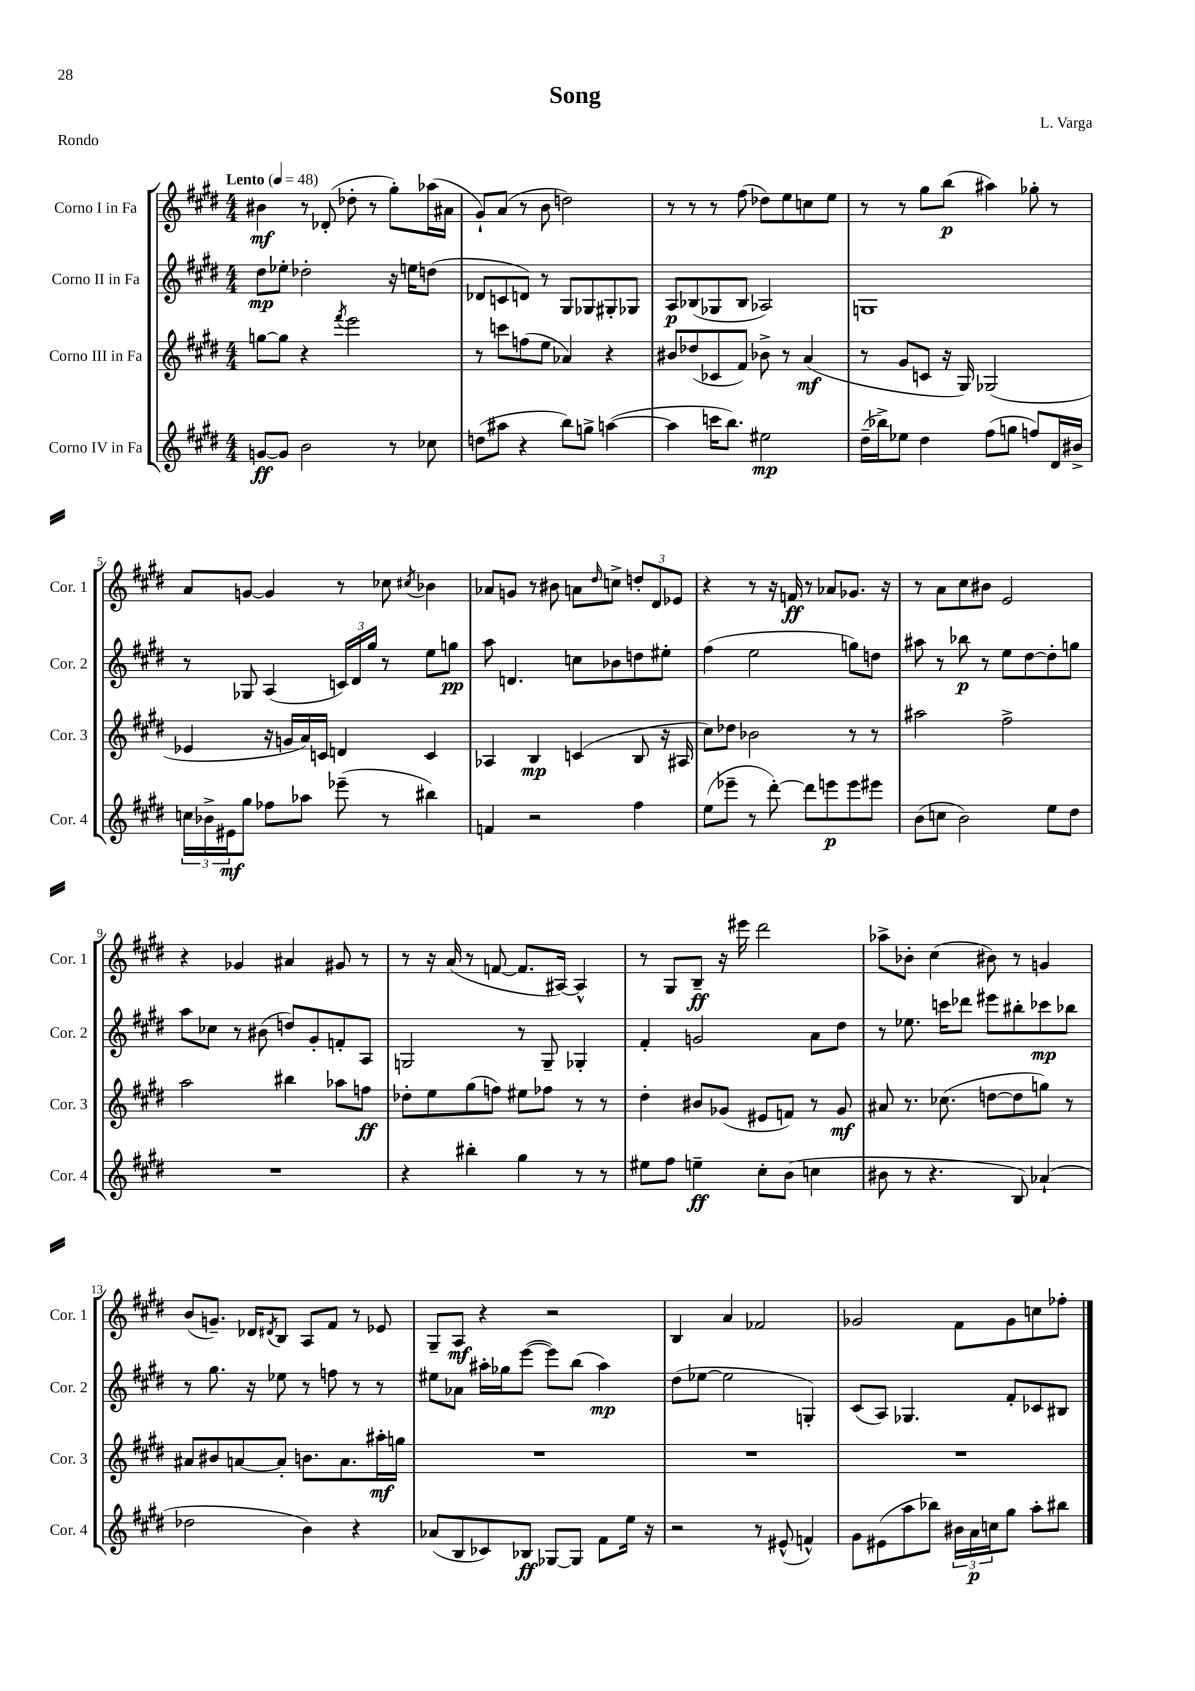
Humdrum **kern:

**kern	**kern	**kern	**kern
*staff4	*staff3	*staff2	*staff1
*clefG2	*clefG2	*clefG2	*clefG2
*k[f#c#g#d#]	*k[f#c#g#d#]	*k[f#c#g#d#]	*k[f#c#g#d#]
*M4/4	*M4/4	*M4/4	*M4/4
*MM48	*MM48	*MM48	*MM48
[8g/L	[8gg\L	8dd#\L	4b#\
8g/]J	8gg\]J	8ee-'\J	.
2b\	4r	2dd-'\	8r
.	.	.	(8d-'/
.	8qfff#/	.	.
.	2eee\	.	8dd-'\
.	.	.	8r
8r	.	16r	8gg#'\L)
.	.	16ee\LK	.
8cc-\	.	(8dd\J	(16aa-\L
.	.	.	16a#\JJ
=	=	=	=
(8dd\L	8r	8d-/L	8g#`/L)
8aa#\J	8ccc\L	8c/	(8a/J
4r	(8ff\	8d/J)	8r
.	8ee\J	8r	8b\
8bb\L)	4a-/)	8G#/L	2dd\)
8gg^\J	.	8G-/	.
([4aa\	4r	8G#'/	.
.	.	8G-/J	.
=	=	=	=
4aa\]	8b#/L	8A/L	8r
.	(8dd-/	(8B-/	8r
16ccc\LK	8c-/	8G-/	8r
8.bb\J)	.	.	.
.	8f#/J)	8B-/J	(8ff#\
2ee#\	8b-^\	2A-/)	8dd-\L)
.	8r	.	8ee\
.	(4a/	.	8cc\
.	.	.	8ee\J
=	=	=	=
(16dd#~\LL	8r	1G	8r
16bb-^\J)	.	.	.
8ee-\J	8g#/L	.	8r
4dd#\	8c/J	.	8gg#\L
.	16r	.	(8bb\J
.	16G#/)	.	.
(8ff#\L	(2G-/	.	4aa#\)
8gg\J	.	.	.
8ff/L)	.	.	8gg-'\
16d#/L	.	.	8r
16b#^/JJ	.	.	.
=	=	=	=
24cc\LL	4e-/	8r	8a/L
24b-^\	.	.	.
24e#\J	.	.	.
8gg#\J	.	8G-/	[8g/J
8ff-\L	16r	(4A/	4g/]
.	16g/LL	.	.
8aa-\J	16a/)	.	.
.	16c/JJ	.	.
(8eee-~\	4d/	24c/LL)	8r
.	.	24d#/	.
.	.	24gg#/JJ	.
8r	.	8r	8cc-\
.	.	.	8qcc#/
4bb#\)	4c/	8ee\L	4b-\
.	.	8gg\J	.
=	=	=	=
4f/	4A-/	8aa\	8a-/L
.	.	4.d/	8g/J
2r	4B/	.	8r
.	.	.	8b#\
.	(4c/	8cc\L	8a\L
.	.	.	16qqdd#/
.	.	8b-\	8cc^\J
4ff#\	8B/	8dd\	12dd'/L
.	.	.	12d#/
.	16r	8ee#'\J	.
.	.	.	12e-/J
.	16A#/	.	.
=	=	=	=
(8ee\L	8cc#\L)	(4ff#\	4r
8eee-~\J	8dd-\J	.	.
8r	2b-\	2ee\	8r
[8ddd#'\)	.	.	16r
.	.	.	16f/
8ddd#\]L	.	.	8r
8eee\	.	.	8a-/L
8eee\	8r	8gg\L)	8.g-/J
8eee#\J	8r	8dd\J	.
.	.	.	16r
=	=	=	=
(8b\L	2aa#\	8aa#\	8r
8cc\J	.	8r	8a\L
2b\)	.	8bb-\	8cc#\
.	.	8r	8b#\J
.	2ff#^\	8ee\L	2e/
.	.	[8dd#\	.
8ee\L	.	8dd#'\]	.
8dd#\J	.	8gg\J	.
=	=	=	=
1r	2aa\	8aa\L	4r
.	.	8cc-\J	.
.	.	8r	4g-/
.	.	(8b#\	.
.	4bb#\	8dd/L)	4a#/
.	.	8g#'/	.
.	8aa-\L	8f'/	8g#/
.	8ff\J	8A/J	8r
=	=	=	=
4r	8dd-'\L	2G/	8r
.	8ee\	.	16r
.	.	.	(16a/
4bb#'\	(8gg#\	.	8r
.	8ff\J)	.	[8f/
4gg#\	8ee#\L	8r	8.f/]L
.	8ff-\J	8G~/	.
.	.	.	[16A#/Jk)
8r	8r	4G-'/	4A#^^/]
8r	8r	.	.
=	=	=	=
8ee#\L	4dd#'\	4f#'/	8r
8ff#\J	.	.	8G#/L
4ee~\	8b#/L	2g/	8B~/J
.	(8g-/J	.	16r
.	.	.	16eee#\
8cc#'\L	8e#/L	.	2ddd#\
(8b\J	8f/J)	.	.
4cc\	8r	8a\L	.
.	8g-/	8dd#\J	.
=	=	=	=
8b#\	8a#/	8r	8aa-^\L
8r	8.r	8.ee-\	8b-'\J
4.r	.	.	(4cc#\
.	(8.cc-\	16ccc\LK	.
.	.	8ddd-\J	.
.	[8dd\L	8eee#\L	8b#\)
8B/)	8dd\]	8bb#'\	8r
(4a-`/	8gg\J)	8ccc-\	4g/
.	8r	8bb-\J	.
=	=	=	=
2dd-\	8a#/L	8r	(8b/L
.	8b#/	8.gg#\	8.g~/J)
.	[8a/	.	.
.	.	16r	16d-/LK
.	.	.	8qd#/
.	8a'/]J	8ee-\	8B/J
4b\)	8.b\L	8r	8A/L
.	.	8ff\	8f#/J
.	8.a\	.	.
4r	.	8r	8r
.	16aa#'\L	8r	8e-/
.	16gg\JJ	.	.
=	=	=	=
(8a-/L	1r	8ee#\L	8G#~/L
8B/	.	8a-\J	8A/J
8c-/)	.	16aa#'\LL	4r
.	.	16gg-\J	.
8B-/J	.	([8eee\J	.
[8G-/L	.	8eee\]L)	2r
8G-/]J	.	(8bb\J	.
8f#\L	.	4aa#\)	.
16ee\Jk	.	.	.
16r	.	.	.
=	=	=	=
2r	1r	(8dd#\L	4B/
.	.	[8ee-\J	.
.	.	2ee-\]	4a/
8r	.	.	2f-/
(8e#^^/	.	.	.
4f^^/)	.	4G'/)	.
=	=	=	=
8g#\L	1r	(8c#/L	2g-/
(8e#\	.	8A/J)	.
8aa\	.	4.G-/	.
8bb-\J)	.	.	.
24b#\LL	.	.	8f#\L
24a\	.	.	.
24cc\J	.	.	.
8gg#\J	.	8f#'/L	8g-\
8aa'\L	.	8c-/	8cc\
8bb#\J	.	8B#/J	8ff-'\J
==	==	==	==
*-	*-	*-	*-
